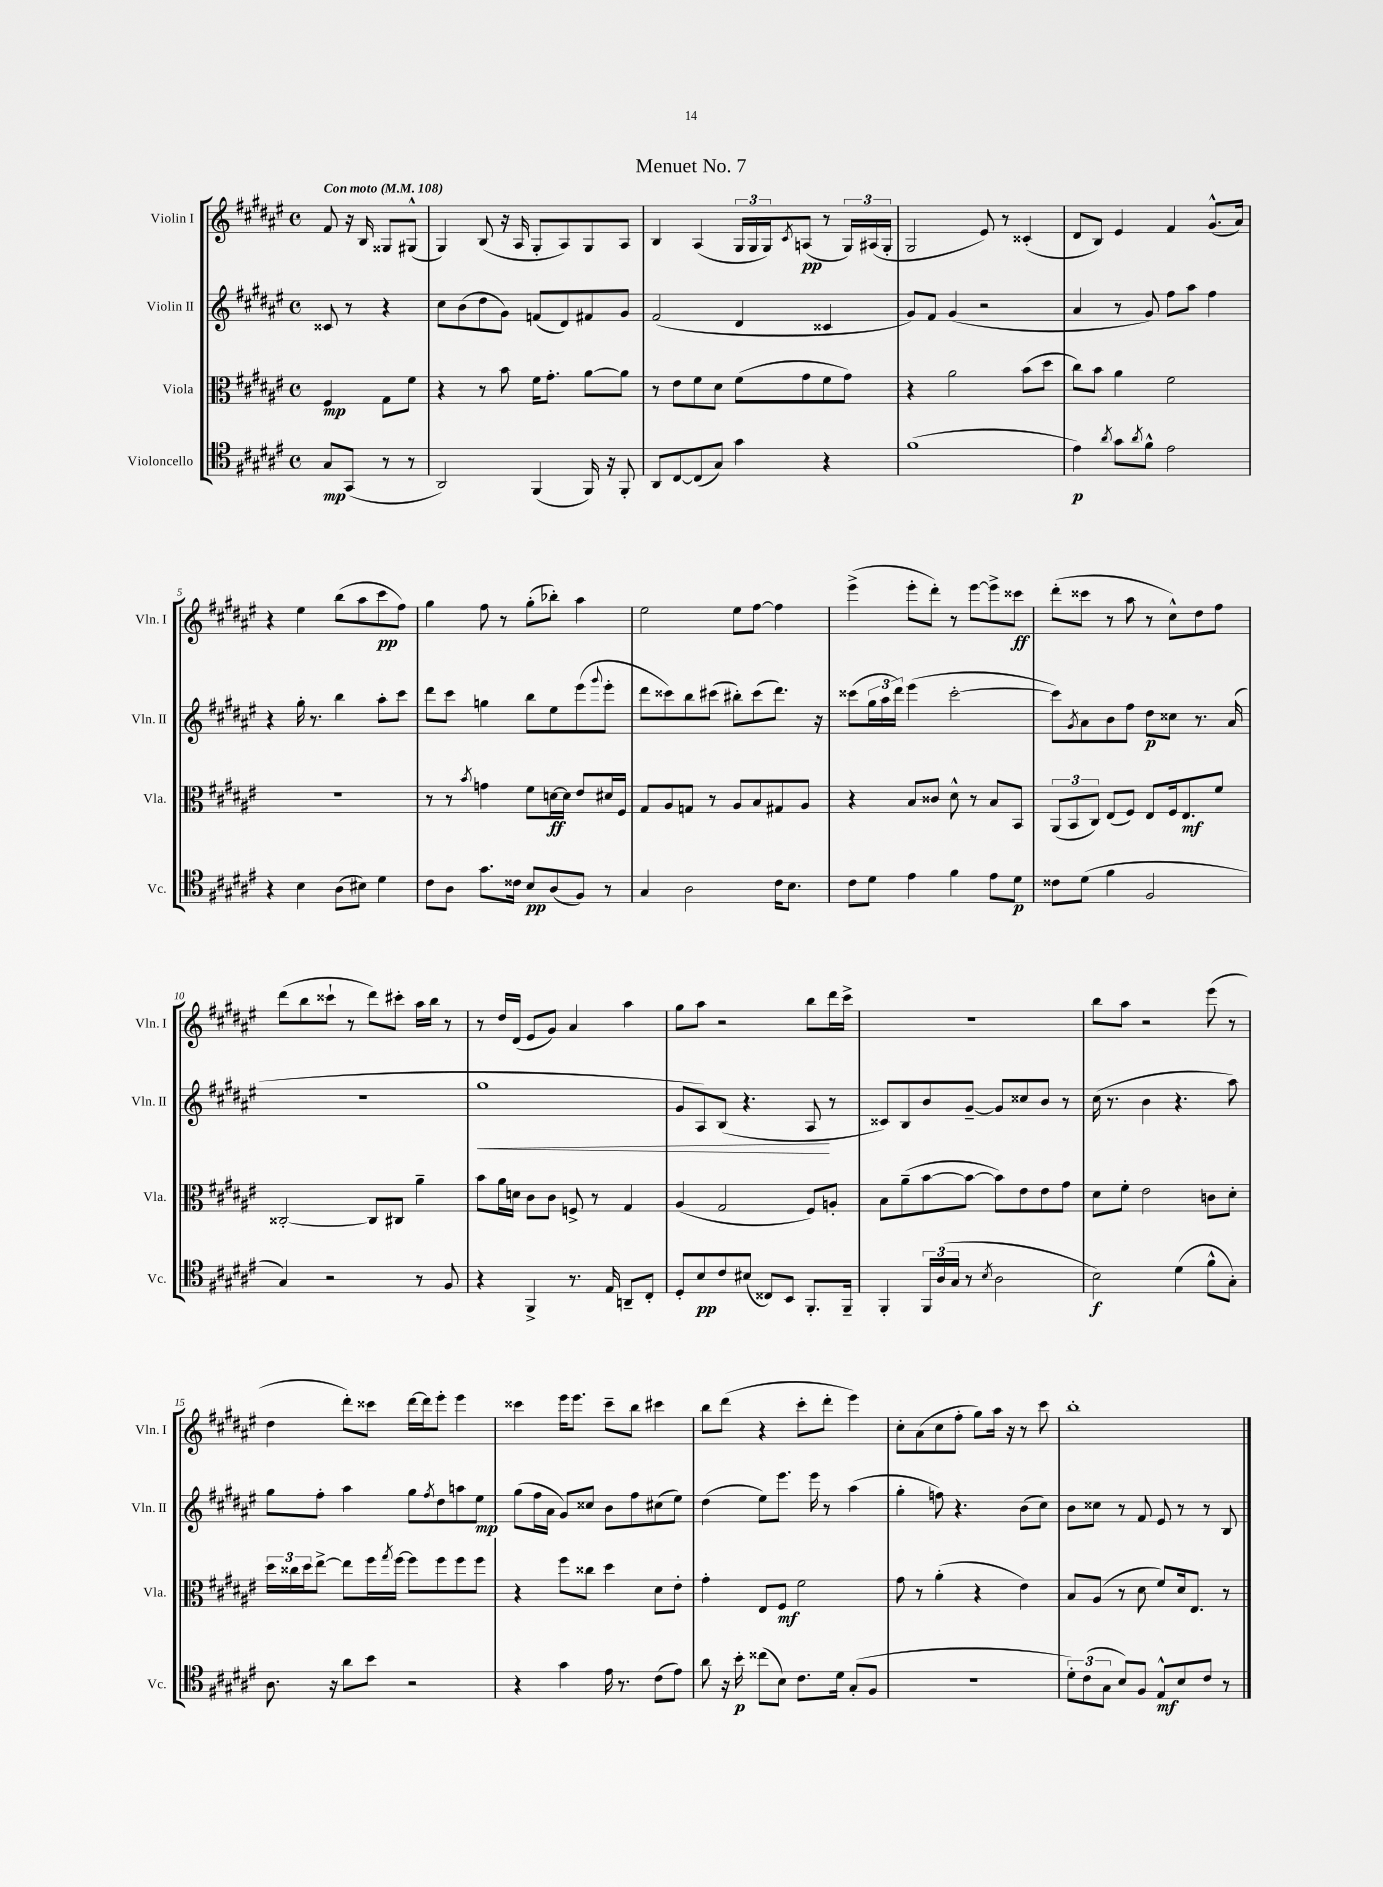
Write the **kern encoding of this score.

**kern	**kern	**kern	**kern
*staff4	*staff3	*staff2	*staff1
*clefC4	*clefC3	*clefG2	*clefG2
*k[f#c#g#d#a#e#]	*k[f#c#g#d#a#e#]	*k[f#c#g#d#a#e#]	*k[f#c#g#d#a#e#]
*M4/4	*M4/4	*M4/4	*M4/4
*met(c)	*met(c)	*met(c)	*met(c)
*MM108	*MM108	*MM108	*MM108
8G#	4F#	8c##	8f#
(8GG#	.	8r	16r
.	.	.	16B
8r	8G#	4r	8G##
8r	8f#	.	(8G#^^
=	=	=	=
2AA#)	4r	8cc#	4G#)
.	.	(8b	.
.	8r	8dd#	(8B
.	8b	8g#)	16r
.	.	.	16A#
(4FF#	16f#	(8f	8G#'
.	8.g#'	.	.
.	.	8d#)	8A#)
16FF#)	[8a#	8f#	8G#
16r	.	.	.
8FF#'	8a#]	8g#	8A#
=	=	=	=
8AA#	8r	(2f#	4B
[8C#	8e#	.	.
(8C#]	8f#	.	(4A#
8G#)	8d#	.	.
4g#	(8f#	4d#	24G#
.	.	.	24G#
.	.	.	24G#)
.	.	.	8qc#
.	8g#	.	(8A
4r	8f#	4c##	8r
.	8g#)	.	24G#)
.	.	.	(24A#
.	.	.	24G#'
=	=	=	=
(1f#	4r	8g#)	2G#
.	.	8f#	.
.	2a#	(4g#	.
.	.	2r	8e#)
.	.	.	8r
.	(8b	.	(4c##'
.	8dd#	.	.
=	=	=	=
4e#)	8cc#)	4a#	8d#
.	8b	.	8B)
8qa#	.	.	.
8g#	4a#	8r	4e#
8qa#	.	.	.
8f#^^	.	8g#)	.
2e#	2f#	8ff#	4f#
.	.	8aa#	.
.	.	4ff#	(8.g#^^
.	.	.	16a#)
=	=	=	=
4r	1r	4r	4r
4B	.	16gg#'	4ee#
.	.	8.r	.
(8A#	.	4bb	(8bb
8B#)	.	.	8aa#
4d#	.	8aa#'	8ccc#
.	.	8ccc#	8ff#)
=	=	=	=
8c#	8r	8ddd#	4gg#
8A#	8r	8ccc#	.
.	8qb	.	.
8.g#	4g	4gg	8ff#
.	.	.	8r
16c##	.	.	.
8B	8f#	8bb	(8gg#'
(8A#	[16d	8ee#	8bb-')
.	16d]	.	.
8F#)	8e#	(8eee#	4aa#
.	.	8qqggg#	.
8r	16d#	8eee#'	.
.	16F#	.	.
=	=	=	=
4G#	8G#	8ddd#	2ee#
.	8A#	8ccc##)	.
2A#	8G	8bb	.
.	8r	(8ccc#	.
.	8A#	8bb#')	8ee#
.	8B	(8ccc#	[8ff#
16c#	8G#	8.ddd#)	4ff#]
8.B	.	.	.
.	8A#	.	.
.	.	16r	.
=	=	=	=
8c#	4r	(8ccc##	(4eee#^
8d#	.	24gg#	.
.	.	24aa#	.
.	.	24ddd#)	.
4e#	8B	(4eee#	8eee#'
.	8c##	.	8ddd#')
4f#	8d#^^	[2ccc##'	8r
.	8r	.	[8eee#
8e#	8B	.	8eee#^]
8d#	8BB	.	8ccc##
=	=	=	=
8c##	(12AA#	8ccc##])	(8ddd#'
.	12BB	.	.
.	.	8qg#	.
(8d#	.	8a#	8ccc##
.	12C#)	.	.
4f#	(8E#	8b	8r
.	8F#)	8ff#	8aa#
2F#	8E#	8dd#	8r
.	16F#	8cc##	8cc#^^)
.	8.E#	.	.
.	.	8.r	8dd#
.	8f#	.	8ff#
.	.	(16a#	.
=	=	=	=
4G#)	[2C##'	1r	(8ddd#
.	.	.	8bb
2r	.	.	8ccc##`
.	.	.	8r
.	8C##]	.	8ddd#)
.	8C#	.	8ccc#'
8r	4a#~	.	16aa#
.	.	.	16bb
8F#	.	.	8r
=	=	=	=
4r	8b	1gg#	8r
.	16a#	.	16dd#
.	16d	.	(16d#
4FF#^	8c#	.	8e#
.	8c#	.	8g#)
8.r	8F^	.	4a#
.	8r	.	.
16E#	.	.	.
8AA~	4G#	.	4aa#
8C#'	.	.	.
=	=	=	=
8D#'	(4A#	8g#	8gg#
8B	.	8A#)	8aa#
8c#	2G#	(8B	2r
(8B#	.	4.r	.
8C##)	.	.	.
8BB	.	.	.
8.FF#'	8F#)	8A#	8bb
.	8A'	8r	16ddd#
16FF#~	.	.	16ccc#^
=	=	=	=
4FF#'	8B	8c##)	1r
.	(8a#~	8B	.
24FF#	[8b	8b	.
(24A#	.	.	.
24G#	.	.	.
8r	8b_	[8g#~	.
8qB	.	.	.
2A#	8b])	8g#]	.
.	8e#	8cc##	.
.	8e#	8b	.
.	8g#	8r	.
=	=	=	=
2B)	8d#	(16cc#	8bb
.	.	8.r	.
.	8f#'	.	8aa#
.	2e#	4b	2r
(4d#	.	4.r	.
8f#^^	8c	.	(8eee#
8G#')	8d#'	8aa#)	8r
=	=	=	=
8.A#	24dd#	8gg#	4dd#
.	24cc##	.	.
.	24dd#	.	.
.	[8ee#^	8ff#'	.
16r	.	.	.
8a#	8ee#]	4aa#	8ddd#')
8b	16ff#	.	8ccc##
.	8qgg#	.	.
.	[16ff#	.	.
2r	8ff#]	8gg#	[16ddd#
.	.	.	16ddd#]
.	.	8qff#	.
.	8ff#	8dd#	8eee#'
.	8ff#	8aa	4eee#
.	8ff#	8ee#	.
=	=	=	=
4r	4r	(8gg#	4ccc##
.	.	16ff#	.
.	.	16a#	.
4g#	8ff#	8g#)	16eee#
.	.	.	8.eee#
.	8cc##	8cc##	.
16e#	4dd#	8b	8ccc##~
8.r	.	.	.
.	.	8ff#	8bb
(8c#	8d#	(8cc#	4ccc#
8e#)	8e#'	8ee#)	.
=	=	=	=
8a#	4g#'	(4dd#	8bb
16r	.	.	(8ddd#
16b'	.	.	.
(8cc##	8E#	8ee#)	4r
8B)	8F#	8.eee#	.
8.c#	2f#	.	8ccc#'
.	.	16eee#	.
.	.	8r	8ddd#'
16d#	.	.	.
(8G#'	.	(4aa#	4eee#)
8F#	.	.	.
=	=	=	=
1r	8g#	4gg#'	8cc#'
.	8r	.	(8a#
.	(4a#'	8ff)	8cc#
.	.	4.r	8ff#'
.	4r	.	8gg#)
.	.	.	16aa#
.	.	.	16r
.	4e#)	(8b	8r
.	.	8cc#)	8ccc#
=	=	=	=
12d#')	8B	8b	1bb'
(12c#	.	.	.
.	(8A#	8cc##	.
12G#	.	.	.
8B)	8r	8r	.
8F#	8d#	8f#	.
8E#^^	8f#)	8e#	.
8B	16d#	8r	.
.	8.E#	.	.
8c#	.	8r	.
8r	8r	8B	.
==	==	==	==
*-	*-	*-	*-
